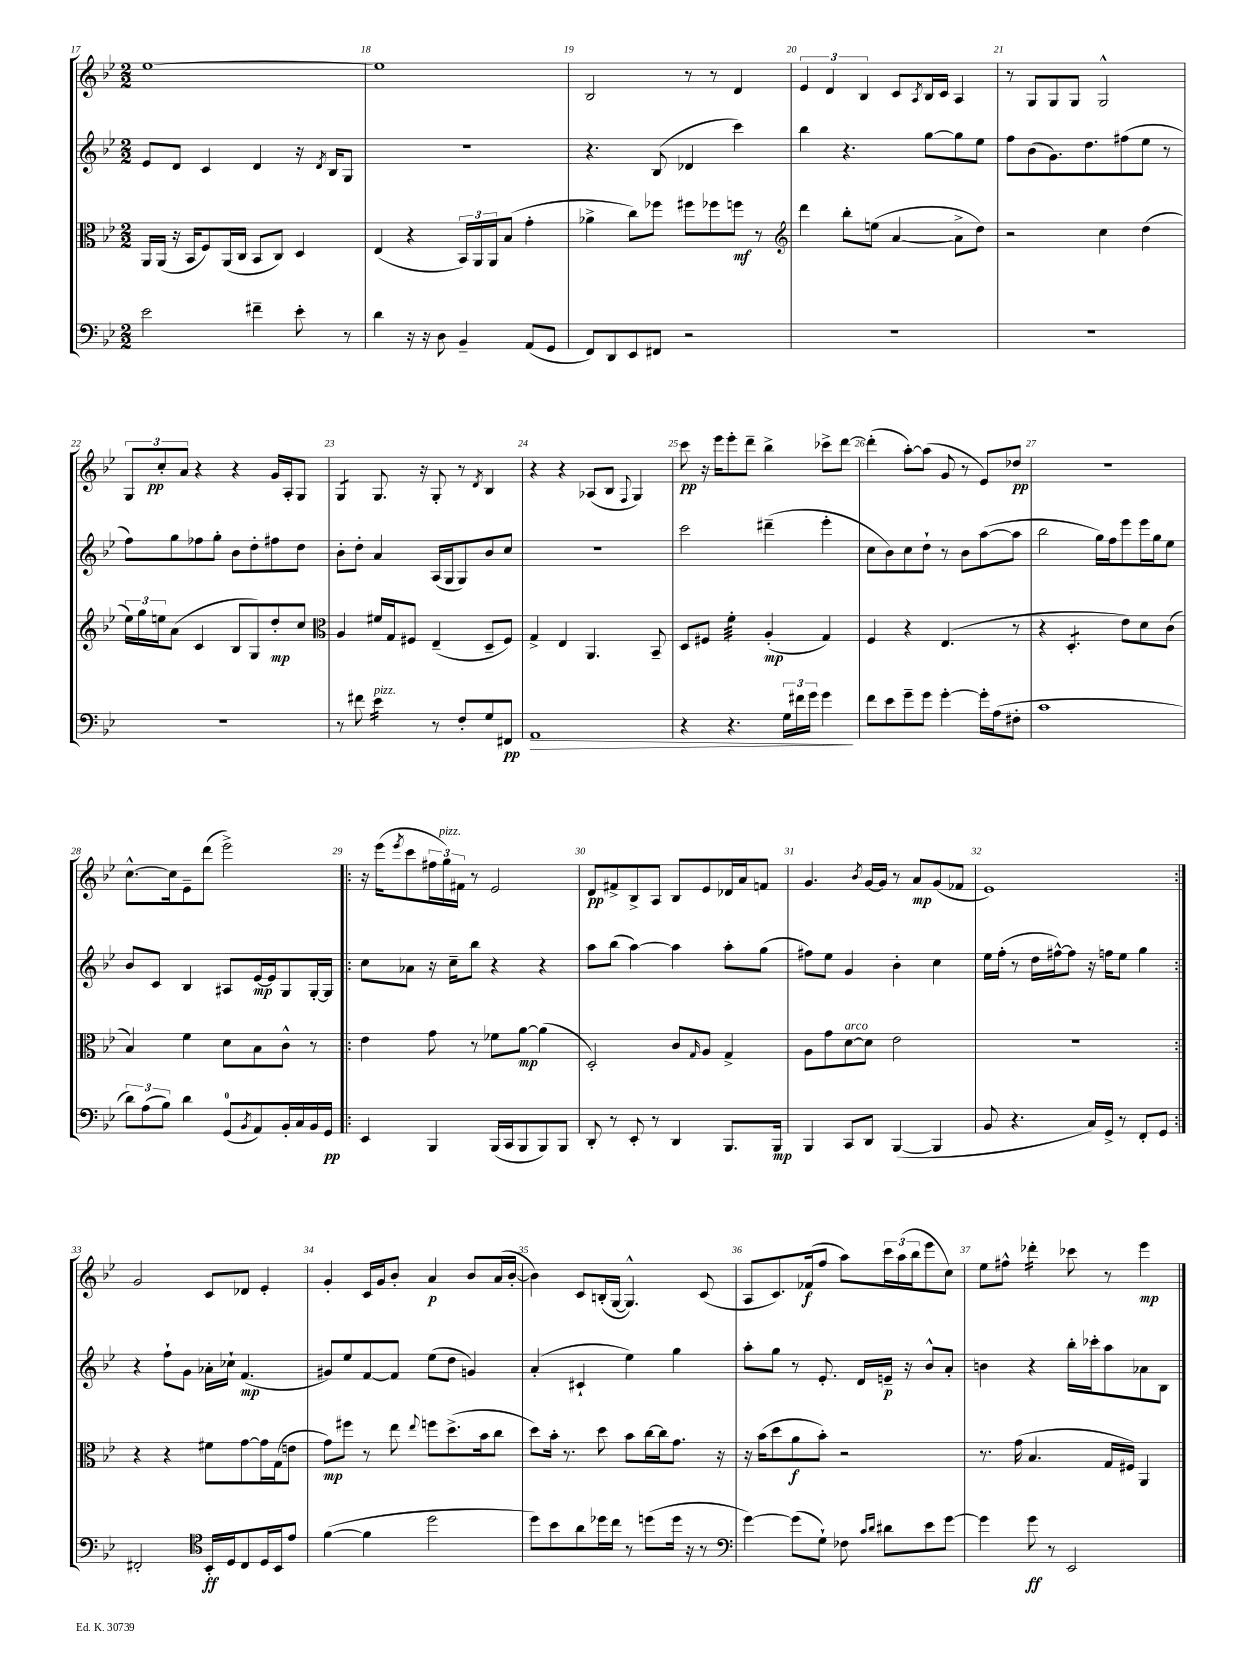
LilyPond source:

<<
\new StaffGroup <<
\new Staff = "s0" {
    \clef treble \key bes \major \numericTimeSignature \time 2/2
    ees''1~ |
    ees''1 |
    bes2 r8 r8 d'4 |
    \tuplet 3/2 { ees'4 d'4 bes4 } c'8 \acciaccatura { a8 } bes16 c'16 a4 |
    r8 g8 g8 g8 g2-^ |
    \tuplet 3/2 { g8 c''8-.\pp a'8 } r4 r4 g'16 a16-. g8 |
    g4:8 g8. r16 g8-. r8 \acciaccatura { d'8 } bes4 |
    r4 r4 aes8( bes8 \appoggiatura { f8 } g4) |
    c'''8\pp r16 ees'''16 ees'''8-. d'''8-- bes''4-> ces'''8-> d'''8~ |
    d'''4-.( a''8~-.) a''8( g'8 r8 ees'8) des''8\pp |
    R1 |
    c''8.~-^ c''16 ees'8-- d'''8( ees'''2->) |
    \repeat volta 2 { r16 ees'''16( \acciaccatura { ees'''8 } c'''8 \tuplet 3/2 { fis''16 g''16^\markup { \italic "pizz." }) fis'16 } r8 ees'2 |
    d'8\pp fis'8-> bes8-> a8 bes8 ees'8 des'16 a'16 f'8 |
    g'4. \acciaccatura { bes'8 } g'16~ g'16 r8 a'8\mp g'8( fes'8 |
    ees'1) | }
    g'2 c'8 des'8 ees'4-. |
    g'4-. c'16 g'16 bes'8-. a'4\p bes'8 a'16( bes'16~-. |
    bes'4) c'8 b16-.( g16~ g4.-^) c'8( |
    a8 c'8.) fes'16\f( f''8 a''8) \tuplet 3/2 { c'''16 a''16( bes''16 } ees'''8 c''8) |
    ees''8 fis''8-^ des'''4:16-. ces'''8 r8 ees'''4\mp \bar "|." |
}
\new Staff = "s1" {
    \clef treble \key bes \major \numericTimeSignature \time 2/2
    ees'8 d'8 c'4 d'4 r16 \acciaccatura { d'8 } bes16 g8 |
    r1 |
    r4. bes8( des'4 c'''4) |
    bes''4 r4. g''8~ g''8 ees''8 |
    f''8 bes'8( g'8.) d''8. fis''8( ees''8 r8 |
    f''8) g''8 fes''8 g''8-. bes'8 d''8-. fis''8 d''8 |
    bes'8-. d''8-. a'4 a16( g16 g8) bes'8 c''8 |
    r1 |
    c'''2 dis'''4--( ees'''4-. |
    c''8 bes'8) c''8 d''8-! r8 bes'8 a''8~( a''8 |
    bes''2 g''16) f''16 ees'''8 ees'''16 g''16 ees''8 |
    bes'8 c'8 bes4 ais8 ees'16~\mp ees'16 g8 g16~-. g16 |
    \repeat volta 2 { c''8 aes'8 r16 c''16-- bes''8 r4 r4 |
    a''8 bes''8( a''4~) a''4 a''8-. g''8( |
    fis''8) ees''8 g'4 bes'4-. c''4 |
    ees''16 f''16-.( r8 d''16 fis''16~-^) fis''8 r16 f''16 ees''8 g''4 | }
    r4 f''8-! g'8 aes'16-. ces''16-! f'4.\mp( |
    gis'8) ees''8 f'8~ f'8 ees''8( d''8 g'4) |
    a'4-.( cis'4-! ees''4) g''4 |
    a''8-. g''8 r8 ees'8.-. d'16 e'16--\p r16 bes'8-^ a'8-. |
    b'4 r4 bes''16-. ces'''16-. a''8 aes'8 bes8 \bar "|." |
}
\new Staff = "s2" {
    \clef alto \key bes \major \numericTimeSignature \time 2/2
    a,16 a,16( r16 bes,16 f8) a,16( c16 bes,8 c8) d4 |
    ees4( r4 \tuplet 3/2 { bes,16) a,16 a,16 } bes8( g'4-. |
    aes'4-> c''8) fes''8 fis''8 fes''8 f''8\mf r8 |
    \clef treble d'''4 bes''8-. e''8( a'4~ a'8-> d''8) |
    r2 c''4 d''4( |
    \tuplet 3/2 { ees''16) g''16 e''16 } a'8( c'4 bes8 g8) d''8-.\mp c''8 |
    \clef alto a4 fis'16 g16 fis8 ees4--( d8-- fis8) |
    g4-> ees4 a,4. bes,8-- |
    d8 fis8 f'4:32-. a4-.\mp( g4) |
    f4 r4 ees4.( r8 |
    r4 d4.:8-. ees'8) d'8 c'8( |
    bes4) f'4 d'8 bes8 c'8-^ r8 |
    \repeat volta 2 { ees'4 g'8 r8 fes'8 a'8~\mp a'4( |
    d2-.) c'8 \grace { g16 } a8 g4-> |
    a8 g'8 d'8~^\markup { \italic "arco" } d'8 ees'2 |
    R1 | }
    r4 r4 fis'8 g'8~ g'16 g16( e'8 |
    g'8\mp) fis''8 r8 ees''8 \appoggiatura { ees''8 } f''8 d''8.->( bes'16 c''8 |
    d''8) bes'16-. r8. d''8 bes'8 c''16~ c''16 g'8. r16 |
    r16 bes'16( d''8 a'8\f bes'8-.) r2 |
    r8. g'16( bes4. g16 fis16) a,4 \bar "|." |
}
\new Staff = "s3" {
    \clef bass \key bes \major \numericTimeSignature \time 2/2
    ees'2 fis'4-- ees'8-. r8 |
    d'4 r16 r16 d8 bes,4-- a,8( g,8 |
    f,8) d,8 ees,8 fis,8 r2 |
    R1 |
    R1 |
    R1 |
    r8 fis'8 ees'4:16^\markup { \italic "pizz." } r8 f8-. g8 fis,8\pp |
    a,1\> |
    r4 r4. \tuplet 3/2 { g16 fis'16 g'16 } g'4\! |
    f'8 ees'8 g'8-- g'8 g'4~-. g'16-. a16( fis8-. |
    c'1 |
    \tuplet 3/2 { d'8) a8( bes8) } d'4 g,8-0( \acciaccatura { bes,8 } a,8) bes,16-. c16 bes,16 g,16\pp |
    \repeat volta 2 { ees,4 bes,,4 bes,,16( c,16 bes,,8 bes,,8) bes,,8 |
    d,8-. r8 ees,8-. r8 d,4 bes,,8. bes,,16\mp |
    bes,,4 c,8 d,8 bes,,4~( bes,,4 |
    bes,8 r4. c16) g,16-> r8 f,8-. g,8 | }
    fis,2-. \clef tenor bes,16-.\ff d16 c8 d16 bes,16 ees'8 |
    f'4~( f'4 d''2 |
    d''8) bes'8 a'8 des''16 c''16 r8 d''8( d''16 r16 r8 |
    \clef bass g'4~) g'8( g8-!) fes8 \grace { c'16 d'16 } dis'8 ees'8 g'8~ |
    g'4 g'8\ff r8 ees,2 \bar "|." |
}
>>
>>
\layout { \context { \Score currentBarNumber = #17 \override BarNumber.break-visibility = ##(#f #t #t) barNumberVisibility = #all-bar-numbers-visible } }
